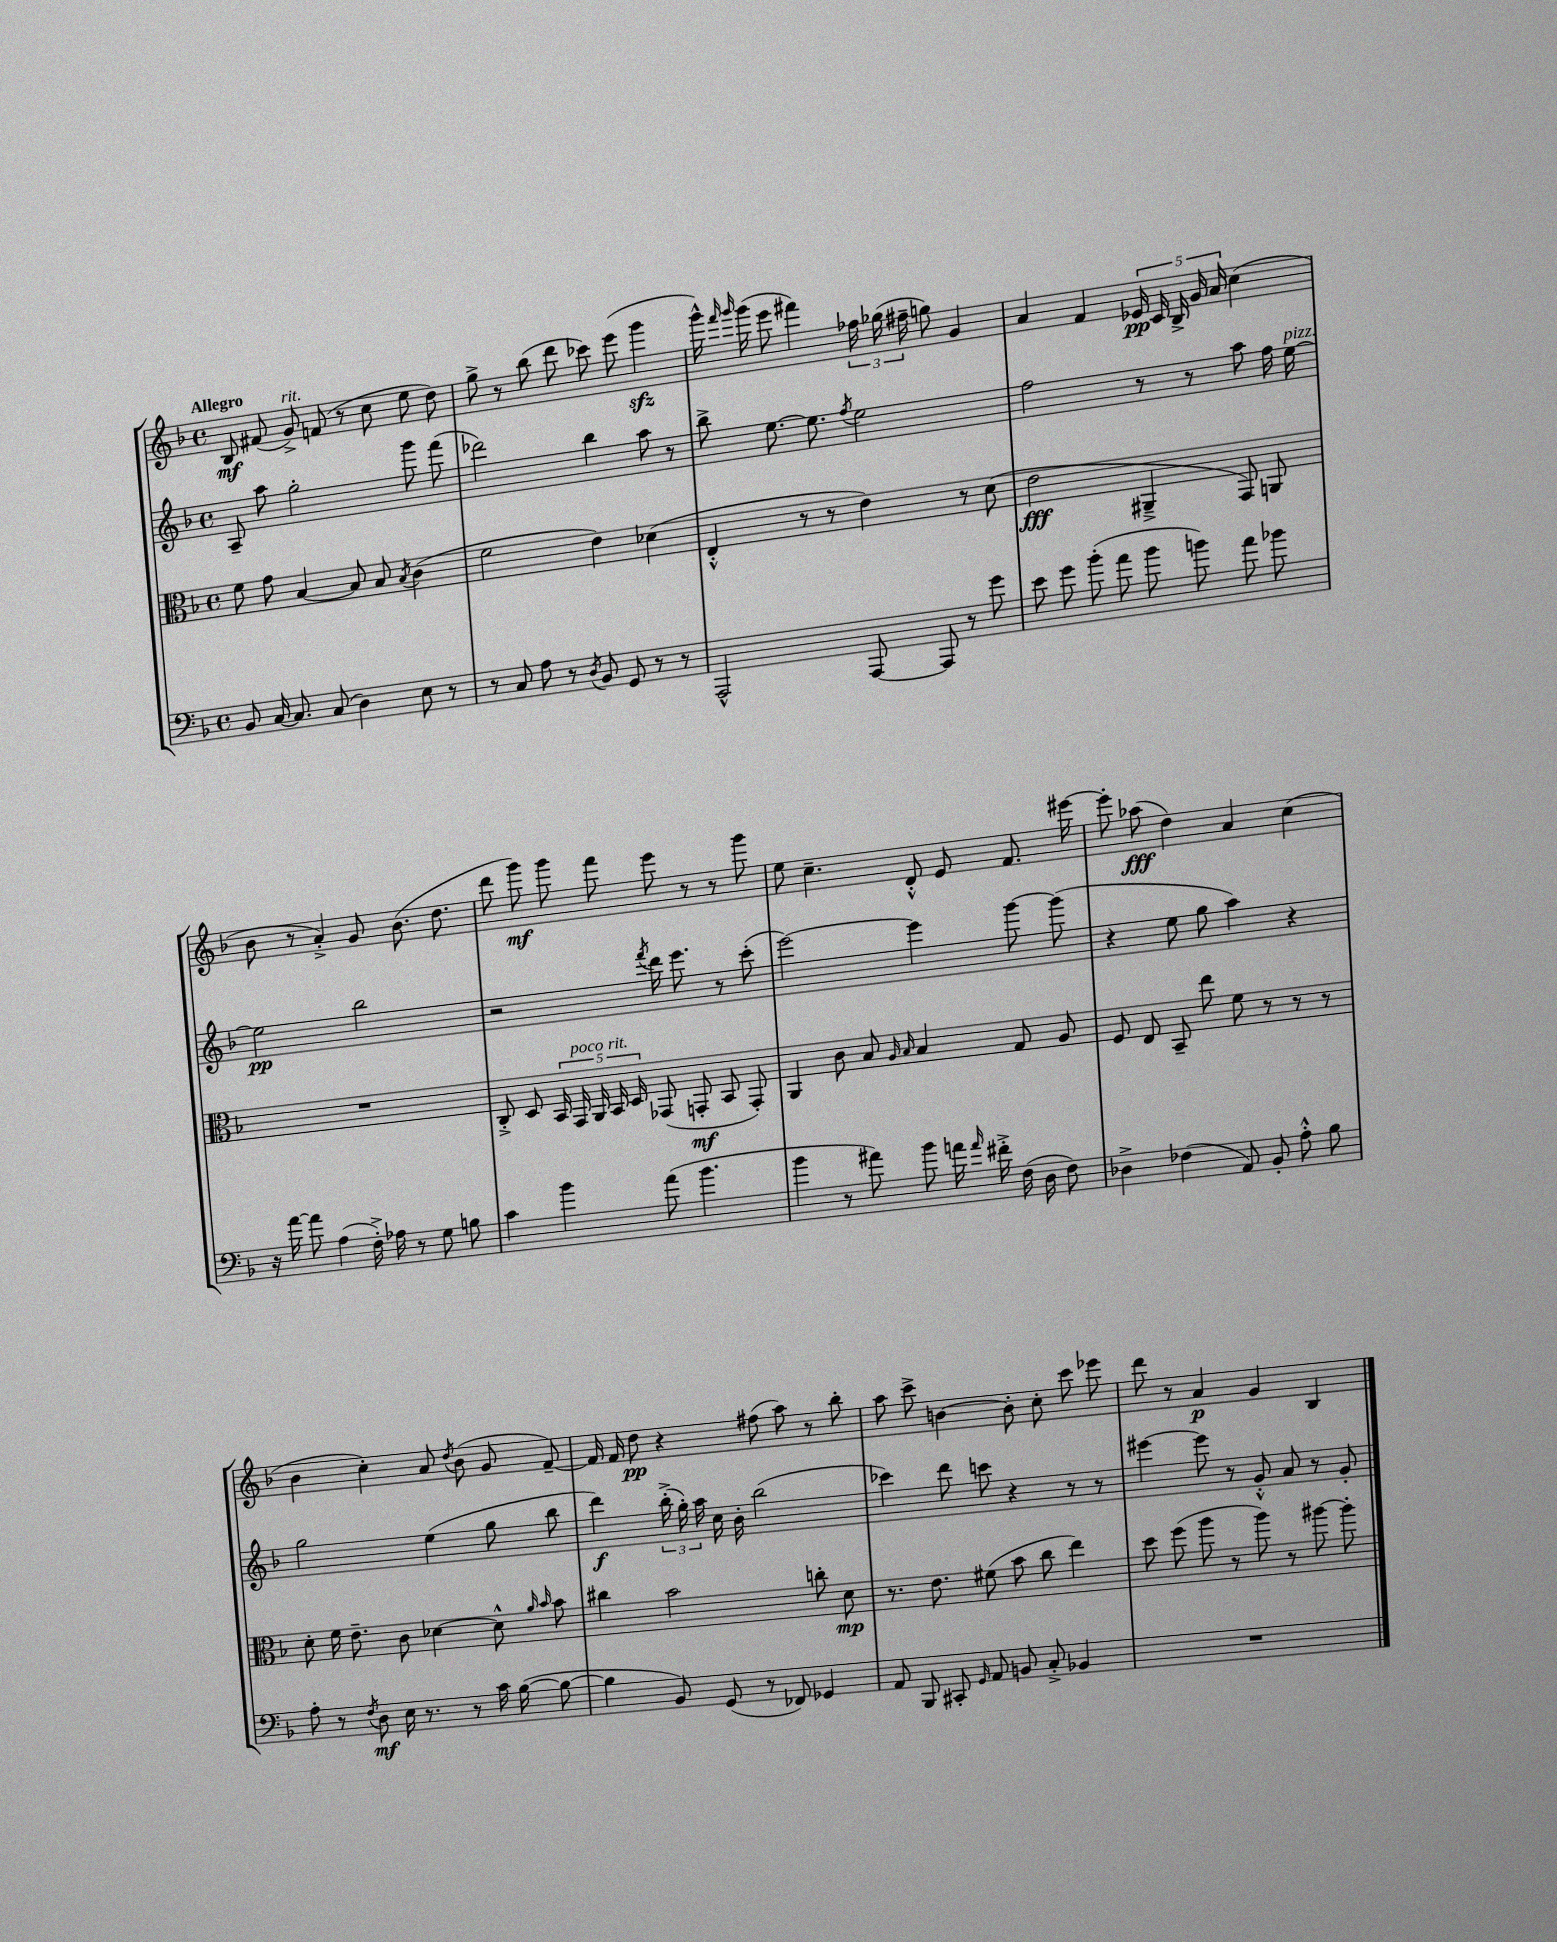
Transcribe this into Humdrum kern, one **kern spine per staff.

**kern	**dynam	**kern	**dynam	**kern	**dynam	**kern	**dynam
*part4	*part4	*part3	*part3	*part2	*part2	*part1	*part1
*staff4	*staff4	*staff3	*staff3	*staff2	*staff2	*staff1	*staff1
*clefF4	*	*clefC3	*	*clefG2	*	*clefG2	*
*k[b-]	*	*k[b-]	*	*k[b-]	*	*k[b-]	*
*M4/4	*	*M4/4	*	*M4/4	*	*M4/4	*
*met(c)	*	*met(c)	*	*met(c)	*	*met(c)	*
=1	=1	=1	=1	=1	=1	=1	=1
!	!	!	!	!	!	!LO:TX:a:B:t=Allegro	!
8BB-/	.	8f\	.	8A~/	.	8B-/	mf
[16C/	.	8g\	.	8aa\	.	(8f#X/	.
8.C/]	.	.	.	.	.	.	.
!	!	!	!	!	!	!LO:TX:a:i:t=rit.	!
.	.	[4B-/	.	2gg'\	.	8g^/)	.
(8C/	.	.	.	.	.	(8fn/	.
4D\)	.	8B-/]	.	.	.	8r	.
.	.	8B-/	.	.	.	8cc\	.
.	.	8qB-/	.	.	.	.	.
8E\	.	(4c\	.	8ggg\	.	8ee\	.
8r	.	.	.	(8fff\	.	8dd\)	.
=2	=2	=2	=2	=2	=2	=2	=2
8r	.	2f\	.	2ddd-X\)	.	8gg^\	.
8C/	.	.	.	.	.	8r	.
8A\	.	.	.	.	.	(8bb-\	.
8r	.	.	.	.	.	8ddd\	.
8qD/	.	.	.	.	.	.	.
8BB-/	.	4e\)	.	4bb-\	.	8ccc-X\)	.
8GG/	.	.	.	.	.	(8eee\	.
8r	.	(4d-X\	.	8aa\	.	4gggzz\	.
8r	.	.	.	8r	.	.	.
=3	=3	=3	=3	=3	=3	=3	=3
2AAA^^/	.	4E'^^/	.	8bb-^\	.	16ggg^^\)	.
.	.	.	.	.	.	16qqfff/	.
.	.	.	.	.	.	16qqggg/	.
.	.	.	.	.	.	(16ggg\	.
.	.	.	.	[8.ee\	.	8eee\	.
.	.	8r	.	.	.	4fff#X\)	.
.	.	.	.	8.ee\]	.	.	.
.	.	8r	.	.	.	.	.
.	.	.	.	8qff/	.	.	.
[8AAA/	.	4e\)	.	2ee\	.	24ff-X\	.
.	.	.	.	.	.	(24gg-X\	.
.	.	.	.	.	.	24ff#X~\	.
8AAA/]	.	.	.	.	.	8ggn\)	.
8r	.	8r	.	.	.	4g/	.
8g\	.	(8d\	.	.	.	.	.
=4	=4	=4	=4	=4	=4	=4	=4
8e\	.	2e\	fff	2ff\	.	4a/	.
8g\	.	.	.	.	.	.	.
(8b-'\	.	.	.	.	.	4f/	.
8a\	.	.	.	.	.	.	.
8b-\	.	4AA#X~^/	.	8r	.	20e-X/	pp
.	.	.	.	.	.	20c/	.
.	.	.	.	.	.	20B-^/	.
8bn\)	.	.	.	8r	.	.	.
.	.	.	.	.	.	20g/	.
.	.	.	.	.	.	20a/	.
8a\	.	8GG/)	.	8aa\	.	(4cc\	.
8b-X\	.	8AAn/	.	16ff\	.	.	.
!	!	!	!	!LO:TX:a:i:t=pizz.	!	!	!
.	.	.	.	[16ee\	.	.	.
!!LO:LB:g=z
=5	=5	=5	=5	=5	=5	=5	=5
16r	.	1r	.	2ee\]	pp	8b-\	.
[16a\	.	.	.	.	.	.	.
8a\]	.	.	.	.	.	8r	.
(4A\	.	.	.	.	.	4a'^/)	.
16F'^\)	.	.	.	2bb-\	.	8g/	.
16A-X\	.	.	.	.	.	.	.
8r	.	.	.	.	.	(8.b-\	.
8G\	.	.	.	.	.	.	.
.	.	.	.	.	.	8.dd\	.
8Bn\	.	.	.	.	.	.	.
=6	=6	=6	=6	=6	=6	=6	=6
4c\	.	8C'^/	.	2r	.	8ddd\	.
.	.	8D/	.	.	.	8ggg\)	mf
4b-\	.	20BB-/	.	.	.	8ggg\	.
!	!	!LO:TX:a:i:t=poco rit.	!	!	!	!	!
.	.	20GG/	.	.	.	.	.
.	.	20AA/	.	.	.	.	.
.	.	.	.	.	.	8fff\	.
.	.	20BB-/	.	.	.	.	.
.	.	20D/	.	.	.	.	.
.	.	.	.	8qfff/	.	.	.
(8a\	.	(8GG-X/	.	16ddd\	.	8eee\	.
.	.	.	.	8.eee\	.	.	.
4.b-\	.	8GGn'/	mf	.	.	8r	.
.	.	8BB-/	.	8r	.	8r	.
.	.	8GG'/)	.	(8ccc'\	.	8ggg\	.
=7	=7	=7	=7	=7	=7	=7	=7
4b-\	.	4AA/	.	[2eee\)	.	8ee\	.
.	.	.	.	.	.	4.cc~\	.
8r	.	8c\	.	.	.	.	.
8a#X\)	.	8B-/	.	.	.	.	.
.	.	16qqA/	.	.	.	.	.
.	.	16qqB-/	.	.	.	.	.
8b-\	.	4B-/	.	4eee\]	.	8d'^^/	.
16an\	.	.	.	.	.	8e/	.
16qqa/	.	.	.	.	.	.	.
16f#X'^\	.	.	.	.	.	.	.
(16F\	.	8G/	.	[8ggg\	.	8.f/	.
16D\	.	.	.	.	.	.	.
8F\)	.	8A/	.	(8ggg\]	.	.	.
.	.	.	.	.	.	[16eee#X\	.
=8	=8	=8	=8	=8	=8	=8	=8
4D-X^\	.	8F/	.	4r	.	8eee#'\]	.
.	.	8E/	.	.	.	(8aa-X\	fff
(4F-X\	.	8BB-~/	.	8ee\	.	4dd\)	.
.	.	8ee\	.	8gg\	.	.	.
8AA/)	.	8f\	.	4aa\)	.	4a/	.
8BB-'/	.	8r	.	.	.	.	.
8A'^^\	.	8r	.	4r	.	(4cc\	.
8B-\	.	8r	.	.	.	.	.
!!LO:LB:g=z
=9	=9	=9	=9	=9	=9	=9	=9
8A'\	.	8d'\	.	2gg\	.	4b-\	.
8r	.	16f\	.	.	.	.	.
.	.	8.e~\	.	.	.	.	.
8qF/	.	.	.	.	.	.	.
8D\	mf	.	.	.	.	4cc'\)	.
16E\	.	8c\	.	.	.	.	.
8.r	.	.	.	.	.	.	.
.	.	[4d-X\	.	(4ee\	.	8a/	.
.	.	.	.	.	.	8qdd/	.
8r	.	.	.	.	.	(8b-\	.
16c\	.	8d-^^\]	.	8gg\	.	8g/	.
([16B-\	.	.	.	.	.	.	.
.	.	16qqa/	.	.	.	.	.
.	.	16qqb-/	.	.	.	.	.
8B-\_	.	8b-\	.	8bb-\	.	[8f~/)	.
=10	=10	=10	=10	=10	=10	=10	=10
4B-\]	.	4cc#X\	.	4ddd\)	f	16f/]	.
.	.	.	.	.	.	16f/	.
.	.	.	.	.	.	8dd\	pp
8BB-/)	.	2b-\	.	(24bb-'^\	.	4r	.
.	.	.	.	24gg'\)	.	.	.
.	.	.	.	24aa\	.	.	.
(8GG/	.	.	.	16cc\	.	.	.
.	.	.	.	16b-'\	.	.	.
8r	.	.	.	(2bb-\	.	(8ff#X\	.
8FF-X/)	.	.	.	.	.	8aa\)	.
4GG-X/	.	8ccn'\	.	.	.	8r	.
.	.	8d\	mp	.	.	8bb-'\	.
=11	=11	=11	=11	=11	=11	=11	=11
8AA/	.	8.r	.	4ccc-X\)	.	8aa\	.
8BBB-/	.	.	.	.	.	8ccc^\	.
.	.	8.e\	.	.	.	.	.
8CC#X'/	.	.	.	8ddd\	.	[4bn\	.
16qqGG/	.	.	.	.	.	.	.
8AA/	.	(8f#X\	.	8cccn\	.	.	.
8BBn/	.	8b-\	.	4r	.	8b'\]	.
8C'^/	.	8cc\	.	.	.	8cc'\	.
4BB-X/	.	4ee\)	.	8r	.	8ccc\	.
.	.	.	.	8r	.	8eee-X\	.
=12	=12	=12	=12	=12	=12	=12	=12
1r	.	8dd\	.	[4eee#X\	.	8ddd\	.
.	.	(8ff\	.	.	.	8r	.
.	.	8aa\	.	8eee#\]	.	4a/	p
.	.	8r	.	8r	.	.	.
.	.	8aa\)	.	8g'^^/	.	4g/	.
.	.	8r	.	8a/	.	.	.
.	.	[8aa#X\	.	8r	.	4B-/	.
.	.	8aa#'\]	.	8g'/	.	.	.
==	==	==	==	==	==	==	==
*-	*-	*-	*-	*-	*-	*-	*-
